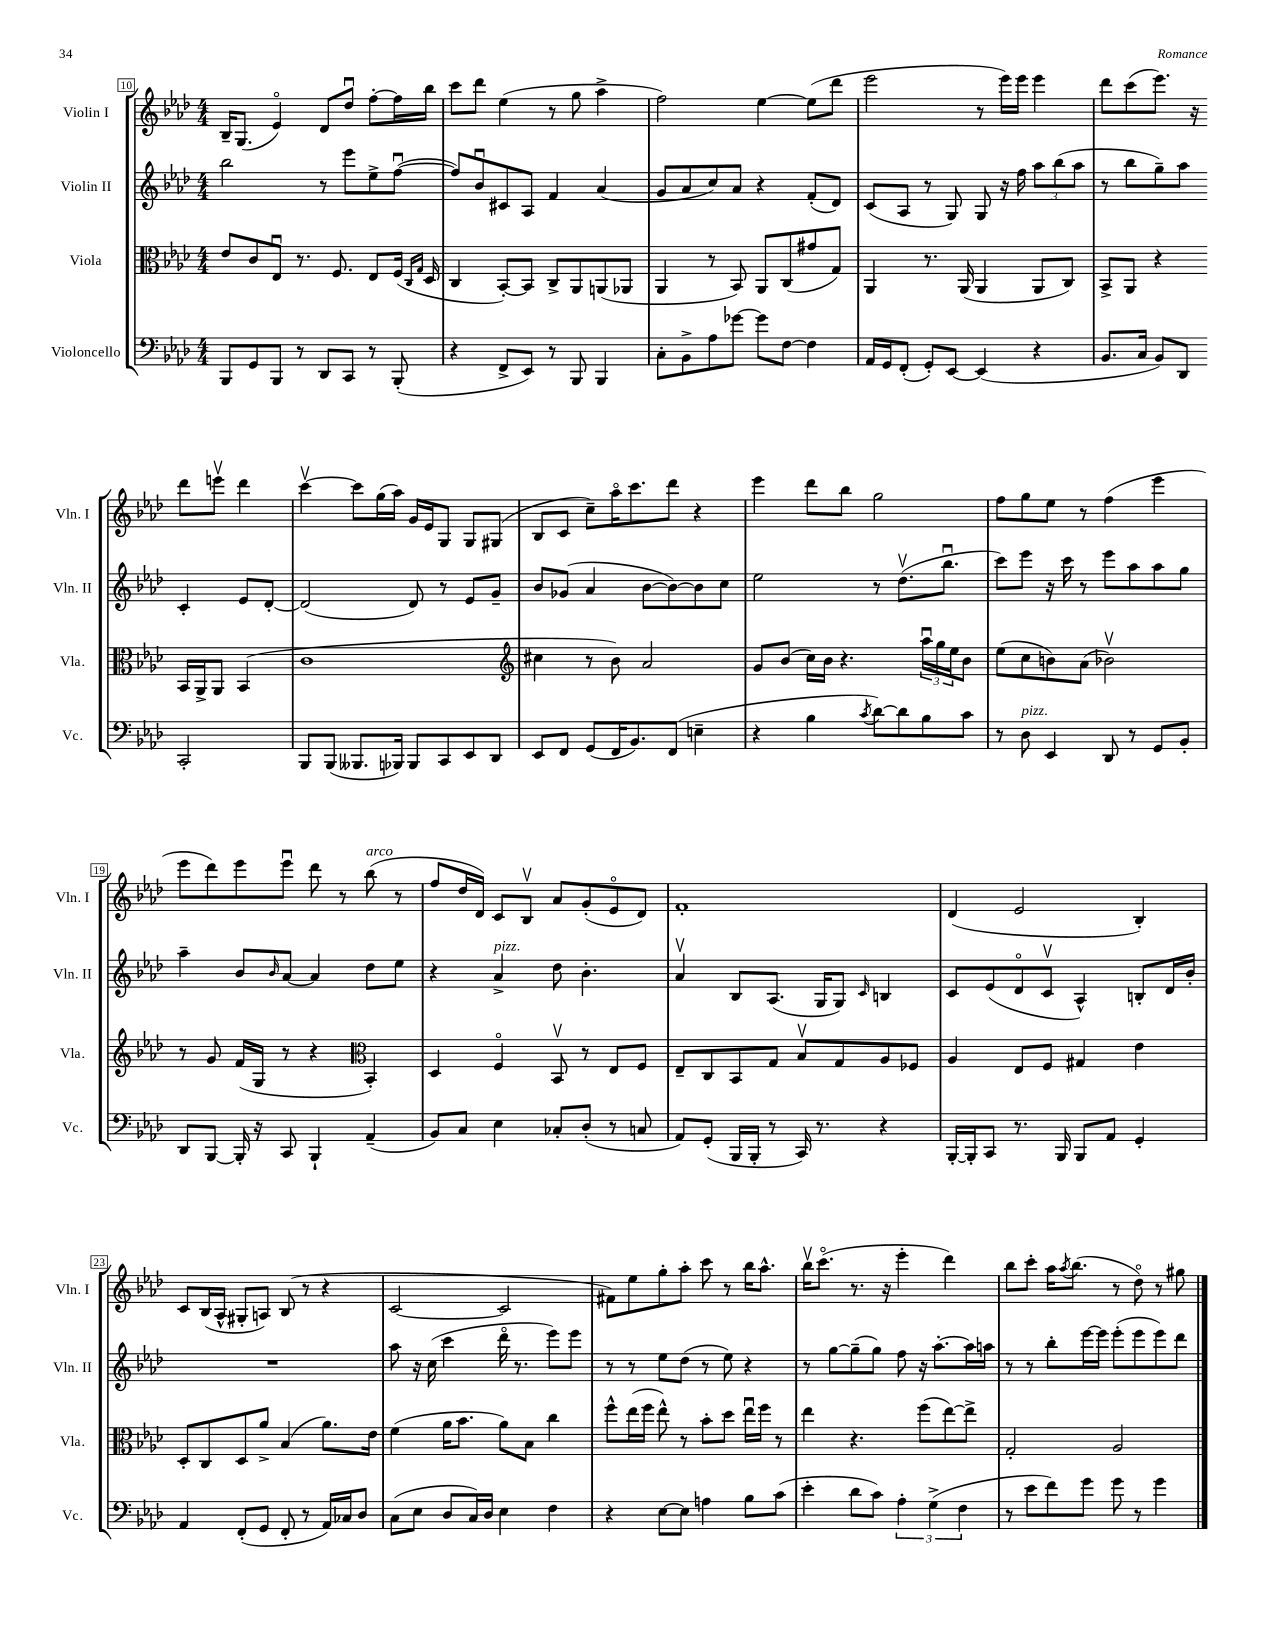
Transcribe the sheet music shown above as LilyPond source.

<<
\new StaffGroup <<
\new Staff = "s0" \with { instrumentName = "Violin I" shortInstrumentName = "Vln. I" } {
    \clef treble \key aes \major \numericTimeSignature \time 4/4
    bes16-- g8.( ees'4\flageolet) des'8 des''8\downbow f''8~-. f''16 bes''16 |
    c'''8 des'''8 ees''4( r8 g''8 aes''4-> |
    f''2) ees''4~ ees''8( des'''8 |
    ees'''2 r8 ees'''16) ees'''16 ees'''4 |
    des'''8 c'''8( ees'''8.) r16 des'''8 e'''8\upbow des'''4 |
    c'''4~\upbow c'''8 g''16( aes''16) g'16 ees'16 g8 g8 gis8( |
    bes8 c'8 c''8--) aes''16\flageolet c'''8. des'''8 r4 |
    ees'''4 des'''8 bes''8 g''2 |
    f''8 g''8 ees''8 r8 f''4( ees'''4 |
    ees'''8 des'''8) ees'''8 ees'''8\downbow des'''8 r8 bes''8^\markup { \italic "arco" }( r8 |
    f''8 des''16 des'16) c'8 bes8\upbow aes'8 g'8-.( ees'8\flageolet des'8) |
    f'1-. |
    des'4( ees'2 bes4-.) |
    c'8 bes16( aes16-^ gis8-. a8) bes8( r8 r4 |
    c'2~ c'2 |
    fis'8) ees''8 g''8-. aes''8-. c'''8 r8 bes''16 aes''8.-^ |
    bes''16\upbow c'''8.\flageolet( r8. r16 ees'''4-. des'''4) |
    bes''8 c'''8-. aes''16 \acciaccatura { aes''8 } bes''8.( r8 des''8\flageolet) r8 gis''8 \bar "|." |
}
\new Staff = "s1" \with { instrumentName = "Violin II" shortInstrumentName = "Vln. II" } {
    \clef treble \key aes \major \numericTimeSignature \time 4/4
    bes''2 r8 ees'''8 ees''8-> f''8~\downbow( |
    f''8) bes'8\downbow cis'8 aes8 f'4 aes'4( |
    g'8 aes'8 c''8) aes'8 r4 f'8-.( des'8) |
    c'8( aes8 r8 g8) g8 r16 f''16 \tuplet 3/2 { aes''8 bes''8( aes''8 } |
    r8 bes''8 g''8--) aes''8 c'4-. ees'8 des'8~-. |
    des'2( des'8) r8 ees'8 g'8-- |
    bes'8 ges'8( aes'4 bes'8~ bes'8~) bes'8 c''8 |
    ees''2 r8 des''8.\upbow( bes''8.\downbow |
    c'''8) ees'''8 r16 c'''16 r8 ees'''8 aes''8 aes''8 g''8 |
    aes''4-- bes'8 \grace { bes'16 } aes'8~ aes'4 des''8 ees''8 |
    r4 aes'4->^\markup { \italic "pizz." } des''8 bes'4.-. |
    aes'4\upbow bes8 aes8.( g16 g8) \grace { c'16 } b4 |
    c'8 ees'8( des'8\flageolet c'8\upbow aes4-^) b8-. des'16 bes'16-. |
    R1 |
    aes''8 r16 c''16( c'''4 des'''16\flageolet r8. ees'''8) ees'''8 |
    r8 r8 ees''8 des''8( r8 ees''8) r4 |
    r8 g''8~ g''8--( g''8) f''8 r16 aes''8.~-. aes''16 a''16 |
    r8 r8 bes''8-. ees'''16~ ees'''16 ees'''8-.( ees'''8 ees'''8) des'''8 \bar "|." |
}
\new Staff = "s2" \with { instrumentName = "Viola" shortInstrumentName = "Vla." } {
    \clef alto \key aes \major \numericTimeSignature \time 4/4
    ees'8 c'8 ees8\downbow r8. f8. ees8 f16( \grace { c16 g16 } des16 |
    c4 bes,8~-.) bes,8 c8-> aes,8 a,8( aes,8 |
    aes,4 r8 bes,8) aes,8 c8( gis'8 g8) |
    aes,4 r8. aes,16( aes,4 aes,8 c8) |
    bes,8-> aes,8 r4 bes,16 aes,16-> aes,8 bes,4( |
    c'1 |
    \clef treble cis''4 r8 bes'8) aes'2 |
    g'8 bes'8( c''16) bes'16 r4. \tuplet 3/2 { aes''16\downbow g''16 ees''16 } bes'8 |
    ees''8( c''8 b'8) aes'8( bes'2\upbow) |
    r8 g'8 f'16( g16 r8 r4 \clef alto bes,4-.) |
    des4 f4\flageolet bes,8\upbow r8 ees8 f8 |
    ees8-- c8 bes,8 g8 bes8\upbow g8 aes8 fes8 |
    aes4 ees8 f8 gis4 ees'4 |
    des8-. c8 des8 aes'8-> bes4( aes'8.) ees'16 |
    f'4( aes'16 bes'8. aes'8) bes8 c''4 |
    f''8-^ ees''16( f''16 ees''8-^) r8 bes'8-. des''8 ees''16\downbow f''16 r8 |
    ees''4 r4. f''8( ees''8~) ees''8-> |
    g2-. aes2 \bar "|." |
}
\new Staff = "s3" \with { instrumentName = "Violoncello" shortInstrumentName = "Vc." } {
    \clef bass \key aes \major \numericTimeSignature \time 4/4
    bes,,8 g,8 bes,,8 r8 des,8 c,8 r8 bes,,8-.( |
    r4 f,8-> ees,8) r8 bes,,8 bes,,4 |
    c8-. bes,8-> aes8 ges'8~ ges'8 f8~ f4 |
    aes,16 g,16 f,8-.( g,8-.) ees,8~ ees,4( r4 |
    bes,8. c16 bes,8) des,8 c,2-. |
    bes,,8 bes,,8( beses,,8. bes,,16) bes,,8 c,8 ees,8 des,8 |
    ees,8 f,8 g,8( f,16 bes,8.) f,8( e4-- |
    r4 bes4 \acciaccatura { c'8 } des'8~) des'8 bes8 c'8 |
    r8 des8^\markup { \italic "pizz." } ees,4 des,8 r8 g,8 bes,8-. |
    des,8 bes,,8~ bes,,16-. r16 c,8 bes,,4-! aes,4--( |
    bes,8) c8 ees4 ces8-. des8-.( r8 c8 |
    aes,8) g,8-.( bes,,16 bes,,16-. r8 c,16) r8. r4 |
    bes,,16~-. bes,,16-. c,8 r8. bes,,16 bes,,8 aes,8 g,4-. |
    aes,4 f,8-.( g,8 f,8-. r8 aes,16) ces16 des8 |
    c8( ees8 des8 c16) des16 ees4 f4 |
    r4 ees8~ ees8 a4 bes8 c'8( |
    ees'4-. des'8 c'8) \tuplet 3/2 { aes4-. g4->( f4 } |
    r8 ees'8 f'8) g'8 g'8 r8 g'4 \bar "|." |
}
>>
>>
\layout { \context { \Score currentBarNumber = #10 \override BarNumber.stencil = #(make-stencil-boxer 0.1 0.3 ly:text-interface::print) } }
